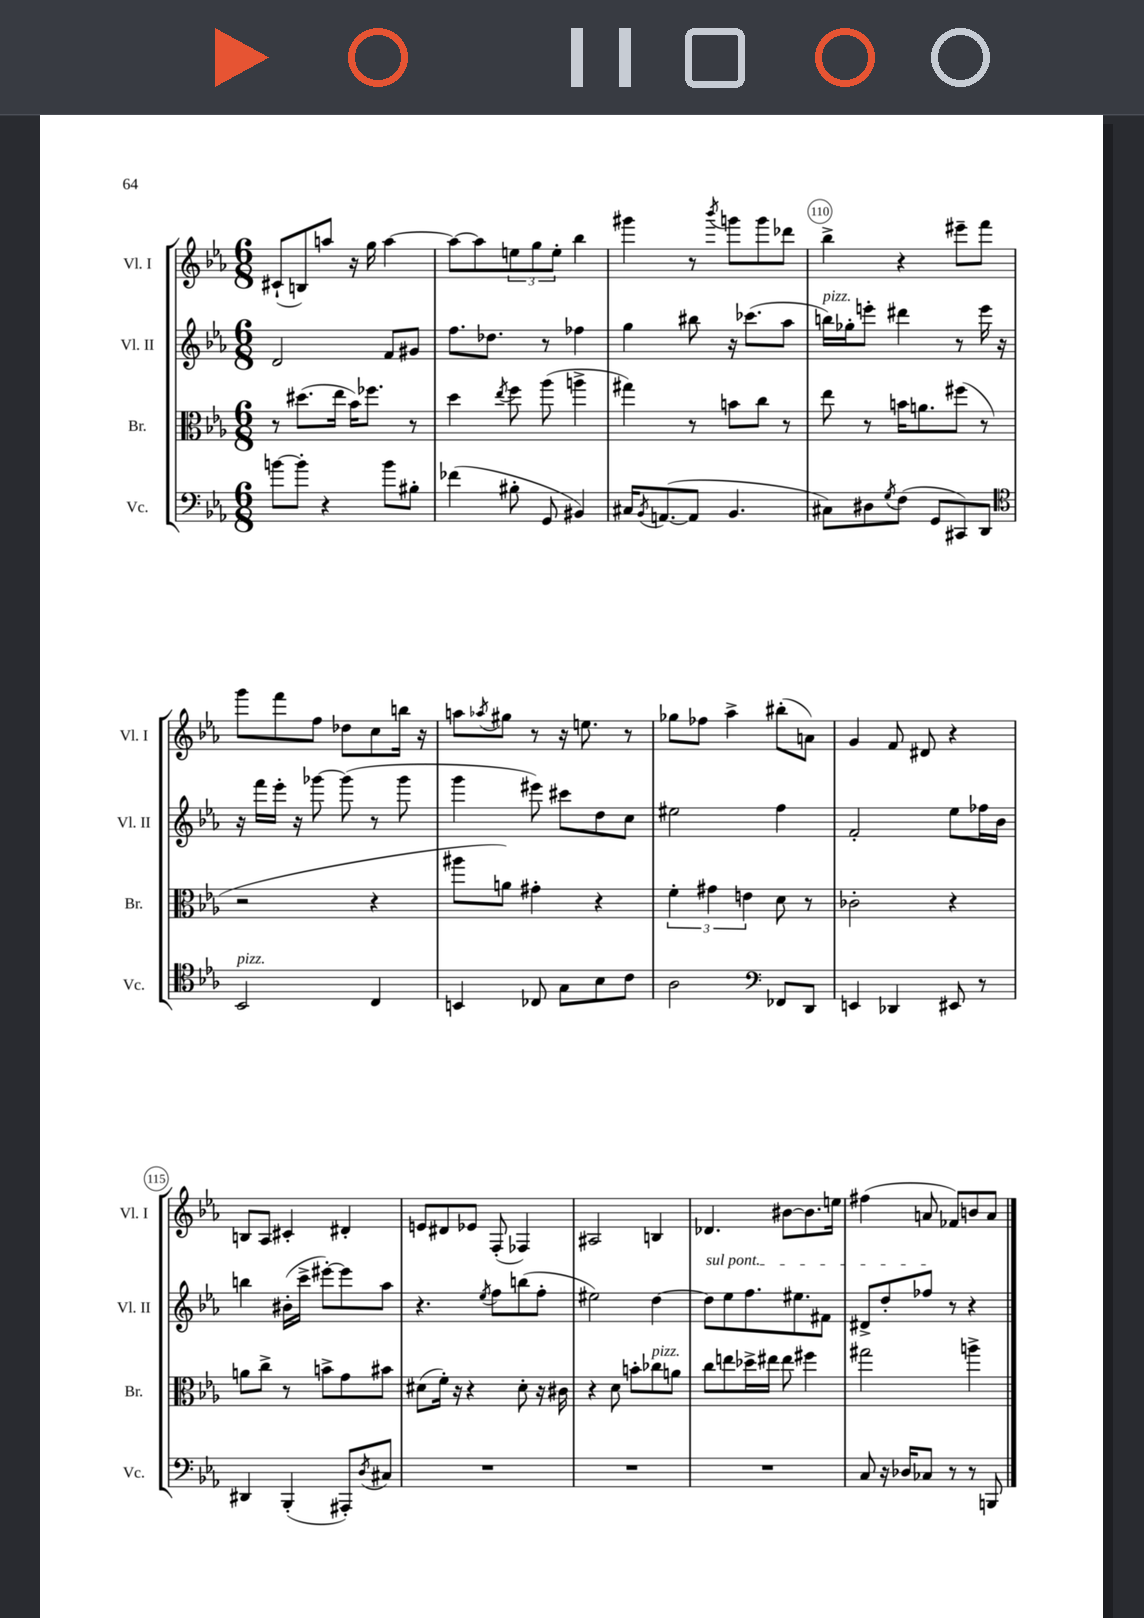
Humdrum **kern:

**kern	**kern	**kern	**kern
*part4	*part3	*part2	*part1
*staff4	*staff3	*staff2	*staff1
*I"Vc.	*I"Br.	*I"Vl. II	*I"Vl. I
*I'Vc.	*I'Br.	*I'Vl. II	*I'Vl. I
*clefF4	*clefC3	*clefG2	*clefG2
*k[b-e-a-]	*k[b-e-a-]	*k[b-e-a-]	*k[b-e-a-]
*M6/8	*M6/8	*M6/8	*M6/8
=107	=107	=107	=107
[8bn\L	8r	2d/	(8c#X`/L
8b'\J]	(8.dd#X\L	.	8Bn/)
4r	.	.	8aan/J
.	16ee-\Jk	.	.
.	16b-\KL)	.	16r
.	8.ff-X\J	.	16gg\
8b\L	.	8f/L	[4aa\
8B#X'\J	8r	8g#X/J	.
=108	=108	=108	=108
(4f-X\	4dd\	8.ff\L	8aa\L_
.	.	.	8aa\]
.	.	8.dd-X\J	.
.	8qee-/	.	.
8B#X'\	8ff\	.	12een\
.	.	.	12gg\
8GG/	(8aa-\	8r	.
.	.	.	12ee'\J
4BB#X/)	4aan^\	4ff-X\	4bb-\
=109	=109	=109	=109
16C#X/KL	4gg#X\)	4gg\	4ggg#X\
8qBB-/	.	.	.
([8.AAn/	.	.	.
8AA/J]	8r	8bb#X\	8r
.	.	.	8qbbb-/
4.BB-/	8bn\L	16r	8gggn\L
.	.	(8.ccc-X\L	.
.	8cc\J	.	8ggg\
.	8r	8aa-\J	8ddd-X\J
=110	=110	=110	=110
!	!	!LO:TX:a:i:t=pizz.	!
8C#X\L)	8ee-\	16bbn\LL)	4bb-^\
.	.	16gg-X'\J	.
8D#X\	8r	8eeen'\J	.
8qG/	.	.	.
(8F\J	16bn\KL	4ddd#X\	4r
.	8.an\	.	.
8GG/L	.	.	.
8CC#X/)	(8ff#X\J	8r	8eee#X~\L
8DD/J	8r	16eee\	8fff\J
.	.	16r	.
!!LO:LB:g=z
=111	=111	=111	=111
*clefC4	*	*	*
!LO:TX:a:i:t=pizz.	!	!	!
2BB-/	2r	16r	8ggg\L
.	.	16fff\LL	.
.	.	16eee-'\JJ	8fff\
.	.	16r	.
.	.	[8ggg-X\	8ff\J
.	.	(8ggg-\]	8dd-X\L
4C/	4r	8r	8cc\
.	.	8ggg-\	16bbn\Jk
.	.	.	16r
=112	=112	=112	=112
4BBn/	8aa#X\L	4ggg\	8aan\L
.	.	.	8qaa-X/
.	8an\J)	.	8gg#X\J
8C-X/	4g#X'\	8eee#X\)	8r
8G\L	.	8ccc#X\L	16r
.	.	.	8.een\
8B-\	4r	8dd\	.
8c\J	.	8cc\J	8r
=113	=113	=113	=113
2A-\	6f'\	2ee#X\	8gg-X\L
.	.	.	8ff-X\J
.	6g#X\	.	.
.	.	.	4aa-^\
.	6en\	.	.
*clefF4	*	*	*
8FF-X/L	8d\	4ff\	(8bb#X'\L
8DD/J	8r	.	8an\J)
=114	=114	=114	=114
4EEn/	2c-X'\	2f'/	4g/
4DD-X/	.	.	8f/
.	.	.	8d#X/
8EE#X/	4r	8ee-\L	4r
8r	.	16ff-X\L	.
.	.	16b-\JJ	.
!!LO:LB:g=z
=115	=115	=115	=115
4DD#X/	8an\L	4bbn\	8Bn/L
.	8cc^\J	.	8A-/J
(4BBB-'/	8r	(16b#X'\LL	4c#X'/
.	.	16ccc^\JJ	.
.	8bn^\L	[8eee#X'\L)	.
8AAA#X'/L)	8g\	8eee#\]	4d#X'/
8qD/	.	.	.
8C#X/J	8b#X\J	8aa-\J	.
=116	=116	=116	=116
2.r	(8d#X\L	4.r	8en/L
.	16f'\Jk)	.	8d#X/
.	16r	.	.
.	4r	.	8e-X/J
.	.	8qee-/	.
.	.	8ff\L	(8F'/
.	8d#'\	(8bbn\	4F-X/)
.	16r	8ff'\J	.
.	16c#X\	.	.
=117	=117	=117	=117
2.r	4r	2ee#X\)	2A#X/
.	8d\	.	.
.	8bn'\L	.	.
!	!LO:TX:a:i:t=pizz.	!	!
.	8cc-X\	[4dd\	4Bn/
.	8an\J	.	.
=118	=118	=118	=118
!	!	!LO:TX:a:i:t=sul pont.	!
2.r	8cc\L	8dd\L]	4.d-X/
.	8een\	8ee-\	.
.	16dd-X^\L	8.ff\	.
.	16ee#X\JJ	.	.
.	8ee#\	.	[8b#X\L
.	.	8.ee#X\	.
.	4ff#X\	.	8.b#\]
.	.	8f#X\J	.
.	.	.	16een\Jk
=119	=119	=119	=119
8C/	2gg#X\	8d#X^/L	(4ff#X\
16r	.	8dd'/	.
16D-X/KL	.	.	.
8C-X/J	.	8ff-X/J	8an/
8r	.	8r	8f-X/L)
8r	4aan^\	4r	8bn/
8BBBn/	.	.	8a/J
==	==	==	==
*-	*-	*-	*-
